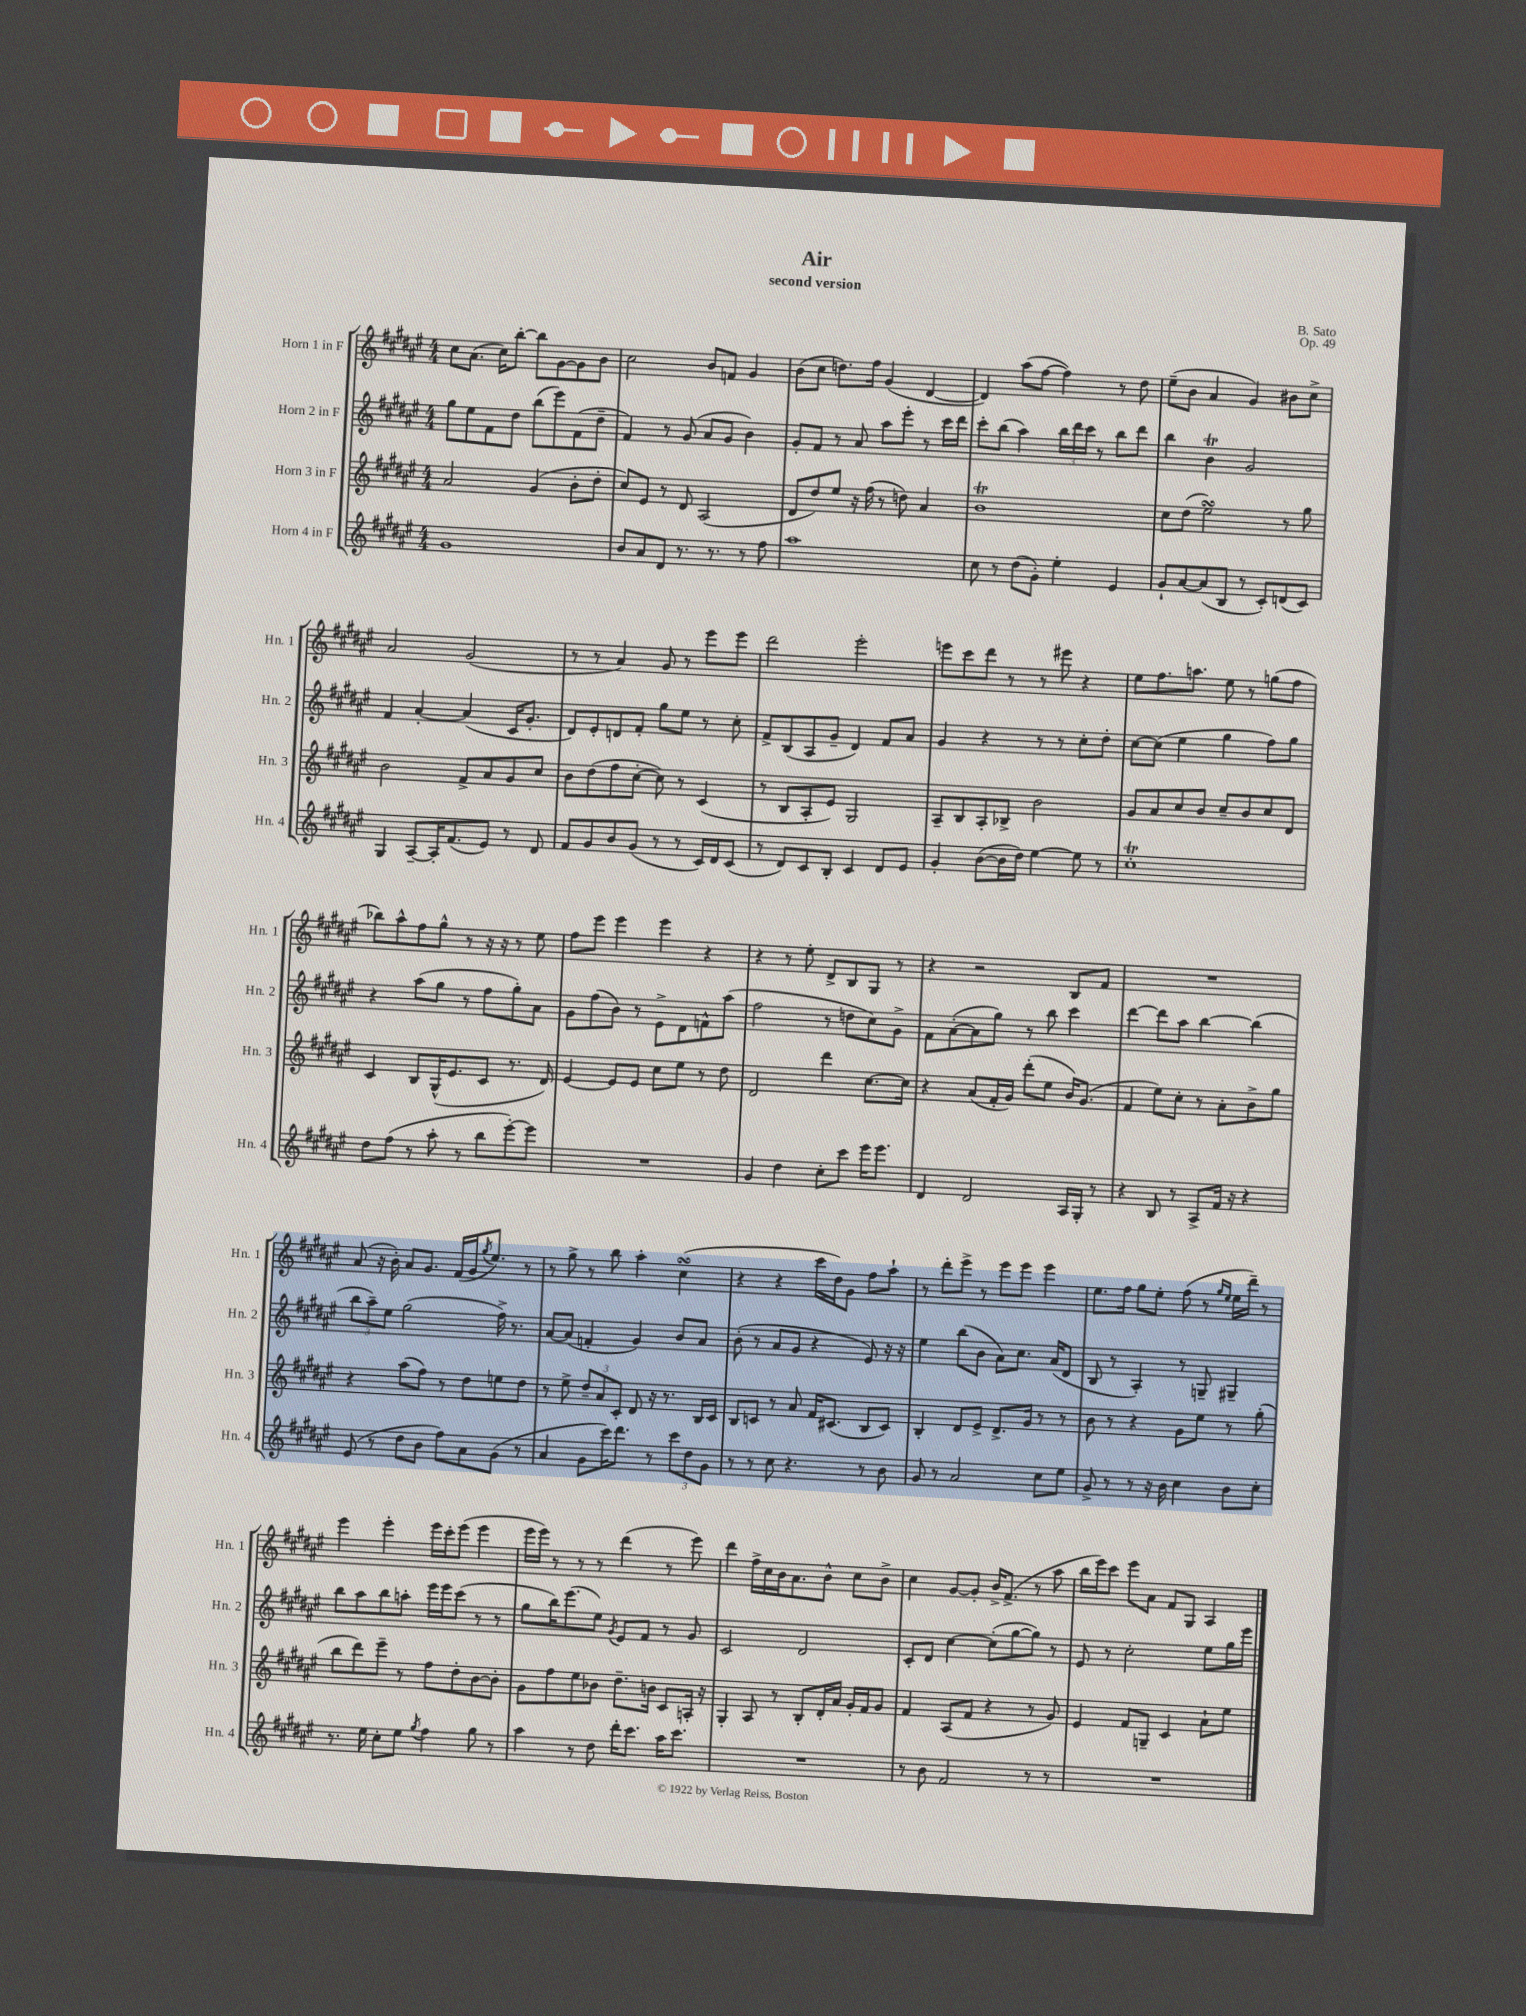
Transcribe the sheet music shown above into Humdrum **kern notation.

**kern	**kern	**kern	**kern
*staff4	*staff3	*staff2	*staff1
*clefG2	*clefG2	*clefG2	*clefG2
*k[f#c#g#d#a#e#]	*k[f#c#g#d#a#e#]	*k[f#c#g#d#a#e#]	*k[f#c#g#d#a#e#]
*M4/4	*M4/4	*M4/4	*M4/4
1g#	2a#	8gg#	8cc#
.	.	8ee#	(8.a#
.	.	8f#	.
.	.	.	16cc#)
.	.	8dd#	[8bb'
.	(4g#	(8bb	8bb]
.	.	8eee#)	[8g#
.	8b'	(8f#	8g#]
.	8dd#'	8dd#~	8b
=	=	=	=
8b	8cc#)	4f#)	2cc#
8a#	8e#	.	.
8d#	8r	8r	.
8.r	8d#	(8g#	.
.	(2A#	8a#	8b
8.r	.	.	.
.	.	8g#	8f
8r	.	4b)	4g#
8ff#	.	.	.
=	=	=	=
1aa#	8d#	8g#'	(8b
.	8dd#)	8f#	8cc#
.	8ee#	8r	8.dd)
.	16r	8a#	.
.	(16ff#	.	16ff#
.	8r	8aa#	(4g#
.	8dd)	8eee#'	.
.	4a#	8r	[4d#
.	.	16ccc#	.
.	.	16ddd#	.
=	=	=	=
8cc#	1b	8ccc#'	4d#])
8r	.	(8bb	.
(8dd#	.	4aa#)	(8aa#
8g#')	.	.	[8ff#
4ee#'	.	24bb	4ff#])
.	.	24ddd#	.
.	.	24ccc#	.
.	.	8r	.
4e#	.	8bb	8r
.	.	8ddd#	8dd#
=	=	=	=
8g#`	8cc#	4bb	(8ee#~
[8a#	(8dd#	.	8b
(8a#]	2ee#)	4b	4a#
8B	.	.	.
8r	.	2g#	4g#)
8c#')	.	.	.
(8d	8r	.	8b#
8c#)	8gg#	.	8cc#^
=	=	=	=
4G#	2b	4f#	2a#
[8A#~	.	[4a#'	.
16A#']	.	.	.
(8.f#	.	.	.
.	8f#^	(4a#]	(2g#
8e#)	8a#	.	.
8r	8g#	16c#	.
.	.	8.g#'	.
8d#	8cc#	.	.
=	=	=	=
8f#	8b	8d#)	8r
8g#	(8dd#	8e#'	8r
8b	8ff#	8d	4a#)
(8g#	[8cc#'	8f#'	.
8r	8cc#])	8gg#	8g#
8r	8r	8ee#	8r
16c#)	(4c#	8r	8eee#
16d#	.	.	.
(8c#	.	8cc#'	8eee#
=	=	=	=
8r	8r	8f#^	2ddd#
8d#)	8B	(8B	.
8c#	8A#'	8A#	.
8B'	8e#)	8g#~	.
4c#	2G#	4d#)	2eee#'
8d#	.	8f#	.
8e#	.	8a#	.
=	=	=	=
4g#'	8A#~	4g#	8eee
.	8B	.	8ccc#
([8b	8A#'	4r	8ddd#
16b]	8B-^	.	8r
16dd#)	.	.	.
[4ee#	2b	8r	8r
.	.	8r	8eee#
8ee#]	.	8cc#'	4r
8r	.	8dd#'	.
=	=	=	=
1cc#'	8g#	[8cc#	8ee#
.	8a#	(8cc#]	8.ff#
.	8cc#	4ee#	.
.	.	.	8.aa
.	8b	.	.
.	8cc#~	4gg#	8ee#
.	8b	.	8r
.	8cc#	8ff#)	(8gg
.	8d#	8gg#	8ff#
=	=	=	=
8dd#	4c#	4r	8bb-)
(8ff#	.	.	8aa#^^
8r	8B	(8aa#	8ff#
8aa#'	(16G#^^	8gg#	8gg#^^
.	8.e#	.	.
8r	.	8r	8r
8bb	8c#	8ff#	16r
.	.	.	16r
[8eee#')	8.r	8gg#')	8r
8eee#]	.	8a#	8ee#
.	16d#)	.	.
=	=	=	=
1r	[4e#	8g#	8ff#
.	.	(8ff#	8eee#
.	8e#]	8b)	4eee#
.	8e#	8r	.
.	8cc#	8e#^	4eee#
.	8ee#	8d#	.
.	8r	8f^^	4r
.	8dd#	(8aa#	.
=	=	=	=
4g#	2d#	2ff#	4r
4dd#	.	.	8r
.	.	.	8ee#'
8cc#'	4ddd#	8r	8d#^
8ccc#	.	8dd	8B
16eee#	[8.cc#	8cc#)	8G#
8.eee#	.	.	.
.	.	8g#^	8r
.	16cc#]	.	.
=	=	=	=
4d#	4r	8f#	4r
.	.	([8a#'	.
2d#	(8a#	8a#]	2r
.	16f#'	8gg#)	.
.	16g#)	.	.
.	(8ddd#'	8r	.
.	8ee#	8bb	.
16A#	16b)	4ccc#	8B
16G#'	(8.g#	.	.
8r	.	.	8f#
=	=	=	=
4r	4f#	[4ddd#	1r
8B	8ee#)	8ddd#]	.
8r	8cc#'	8aa#	.
8A#^	8r	[4bb	.
16f#	8a#'	.	.
16r	.	.	.
4r	8b^	(4bb]	.
.	8gg#	.	.
=	=	=	=
(8e#	4r	12bb	(8a#
.	.	12aa#~)	.
8r	.	.	16r
.	.	12ee#	.
.	.	.	16b')
8dd#	(8aa#	(2gg#	8a#
8b	8ff#)	.	8.g#
8ff#)	8r	.	.
.	.	.	(16f#
8a#	8dd#	.	16g#
.	.	.	8qgg#
.	.	.	8.ee#)
(8g#	8ee	16ff#^)	.
.	.	8.r	.
8r	8dd#	.	8r
=	=	=	=
4a#	8r	[8a#	8r
.	8ee#^	(8a#]	8gg#^
8g#	12dd#~	4f'	8r
.	12a#	.	.
16ccc#)	.	.	8bb
.	12c#'	.	.
8.ddd#	.	.	.
.	8d#	4g#)	4aa#'
8r	16r	.	.
.	8.r	.	.
12ccc#	.	8b	(4cc#
12dd#	.	.	.
.	16B	8a#	.
12g#	.	.	.
.	16c#	.	.
=	=	=	=
8r	8B	(8b'	4r
8r	8c	8r	.
8cc#	8r	8a#	4r
4.r	8a#	8g#	.
.	16f#	4r	16ccc#
.	(8.c#	.	16dd#)
.	.	.	8g#
8r	8B	8e#)	8ff#
8b	8c#)	16r	8aa#`
.	.	16r	.
=	=	=	=
8g#	4B'	4ee#	8r
8r	.	.	8ddd#'
2a#	8d#	(8bb	8eee#^
.	8e#^	8b	8r
.	8.d#^	8a#)	8eee#
.	.	8.cc#	8eee#
.	16g#	.	.
8cc#	8r	.	4eee#
.	.	(16a#	.
8ee#	8r	8d#	.
=	=	=	=
8g#^	8b	8B	8.ee#
8r	8r	8r	.
.	.	.	16ff#
8r	4r	4A#')	8gg#
16r	.	.	8ee#'
16b	.	.	.
4cc#	8g#	8r	(8ff#
.	8ee#	8G~	8r
.	.	.	16qqgg#
.	.	.	16qqee#
8b	8r	4G#~	16ee#
.	.	.	16ddd#~)
8cc#'	(8gg#'	.	8r
=	=	=	=
8.r	8bb	8bb	4eee#
.	8ddd#)	8aa#	.
16ee#	.	.	.
8cc#'	8eee#~	8bb	4eee#'
8ee#	8r	8aa'	.
8qgg#	.	.	.
4ff#	8ff#	16eee#	16eee#
.	.	16eee#	16ccc#'
.	8dd#'	(8ccc#	(8eee#
8gg#	[8b	8r	4eee#
8r	8b']	8r	.
=	=	=	=
4aa#	8g#	8gg#	16eee#
.	.	.	16eee#)
.	8ff#	16bb)	8r
.	.	(8.eee#	.
8r	8ee#	.	8r
8dd#	8b-	8ee#)	8r
.	.	8qg#	.
16ddd#'	8.dd#~	8e#	(4ddd#
8.ccc#	.	.	.
.	.	8f#	.
.	16b	.	.
16aa#	8c#	8r	8r
8.ccc#	.	.	.
.	16A'	8g#	8eee#)
.	16r	.	.
=	=	=	=
1r	4G#'	2c#	4ddd#
.	8A#	.	16ff#^
.	.	.	16cc#
.	8r	.	16b
.	.	.	8.a#
.	8B'	2d#	.
.	16d#'	.	8b^^
.	16a#	.	.
.	16g#'	.	8cc#
.	16f#	.	.
.	8g#	.	8b^
=	=	=	=
8r	4f#	8c#'	4cc#
8b	.	8d#	.
2f#	(8A#	[4cc#	[8g#
.	8f#	.	8g#']
.	4r	(8cc#']	16b^
.	.	.	(8.f#^
.	.	[8gg#	.
8r	8r	8gg#])	8r
8r	8g#)	8r	8aa#
=	=	=	=
1r	4e#	8e#	16bb
.	.	.	16eee#)
.	.	8r	8ccc#
.	8f#	2cc#'	8eee#
.	8G~	.	8a#
.	4c#	.	8f#
.	.	.	8G#
.	8a#`	8ee#	4A#
.	8ee#	16gg#	.
.	.	16eee#	.
==	==	==	==
*-	*-	*-	*-
